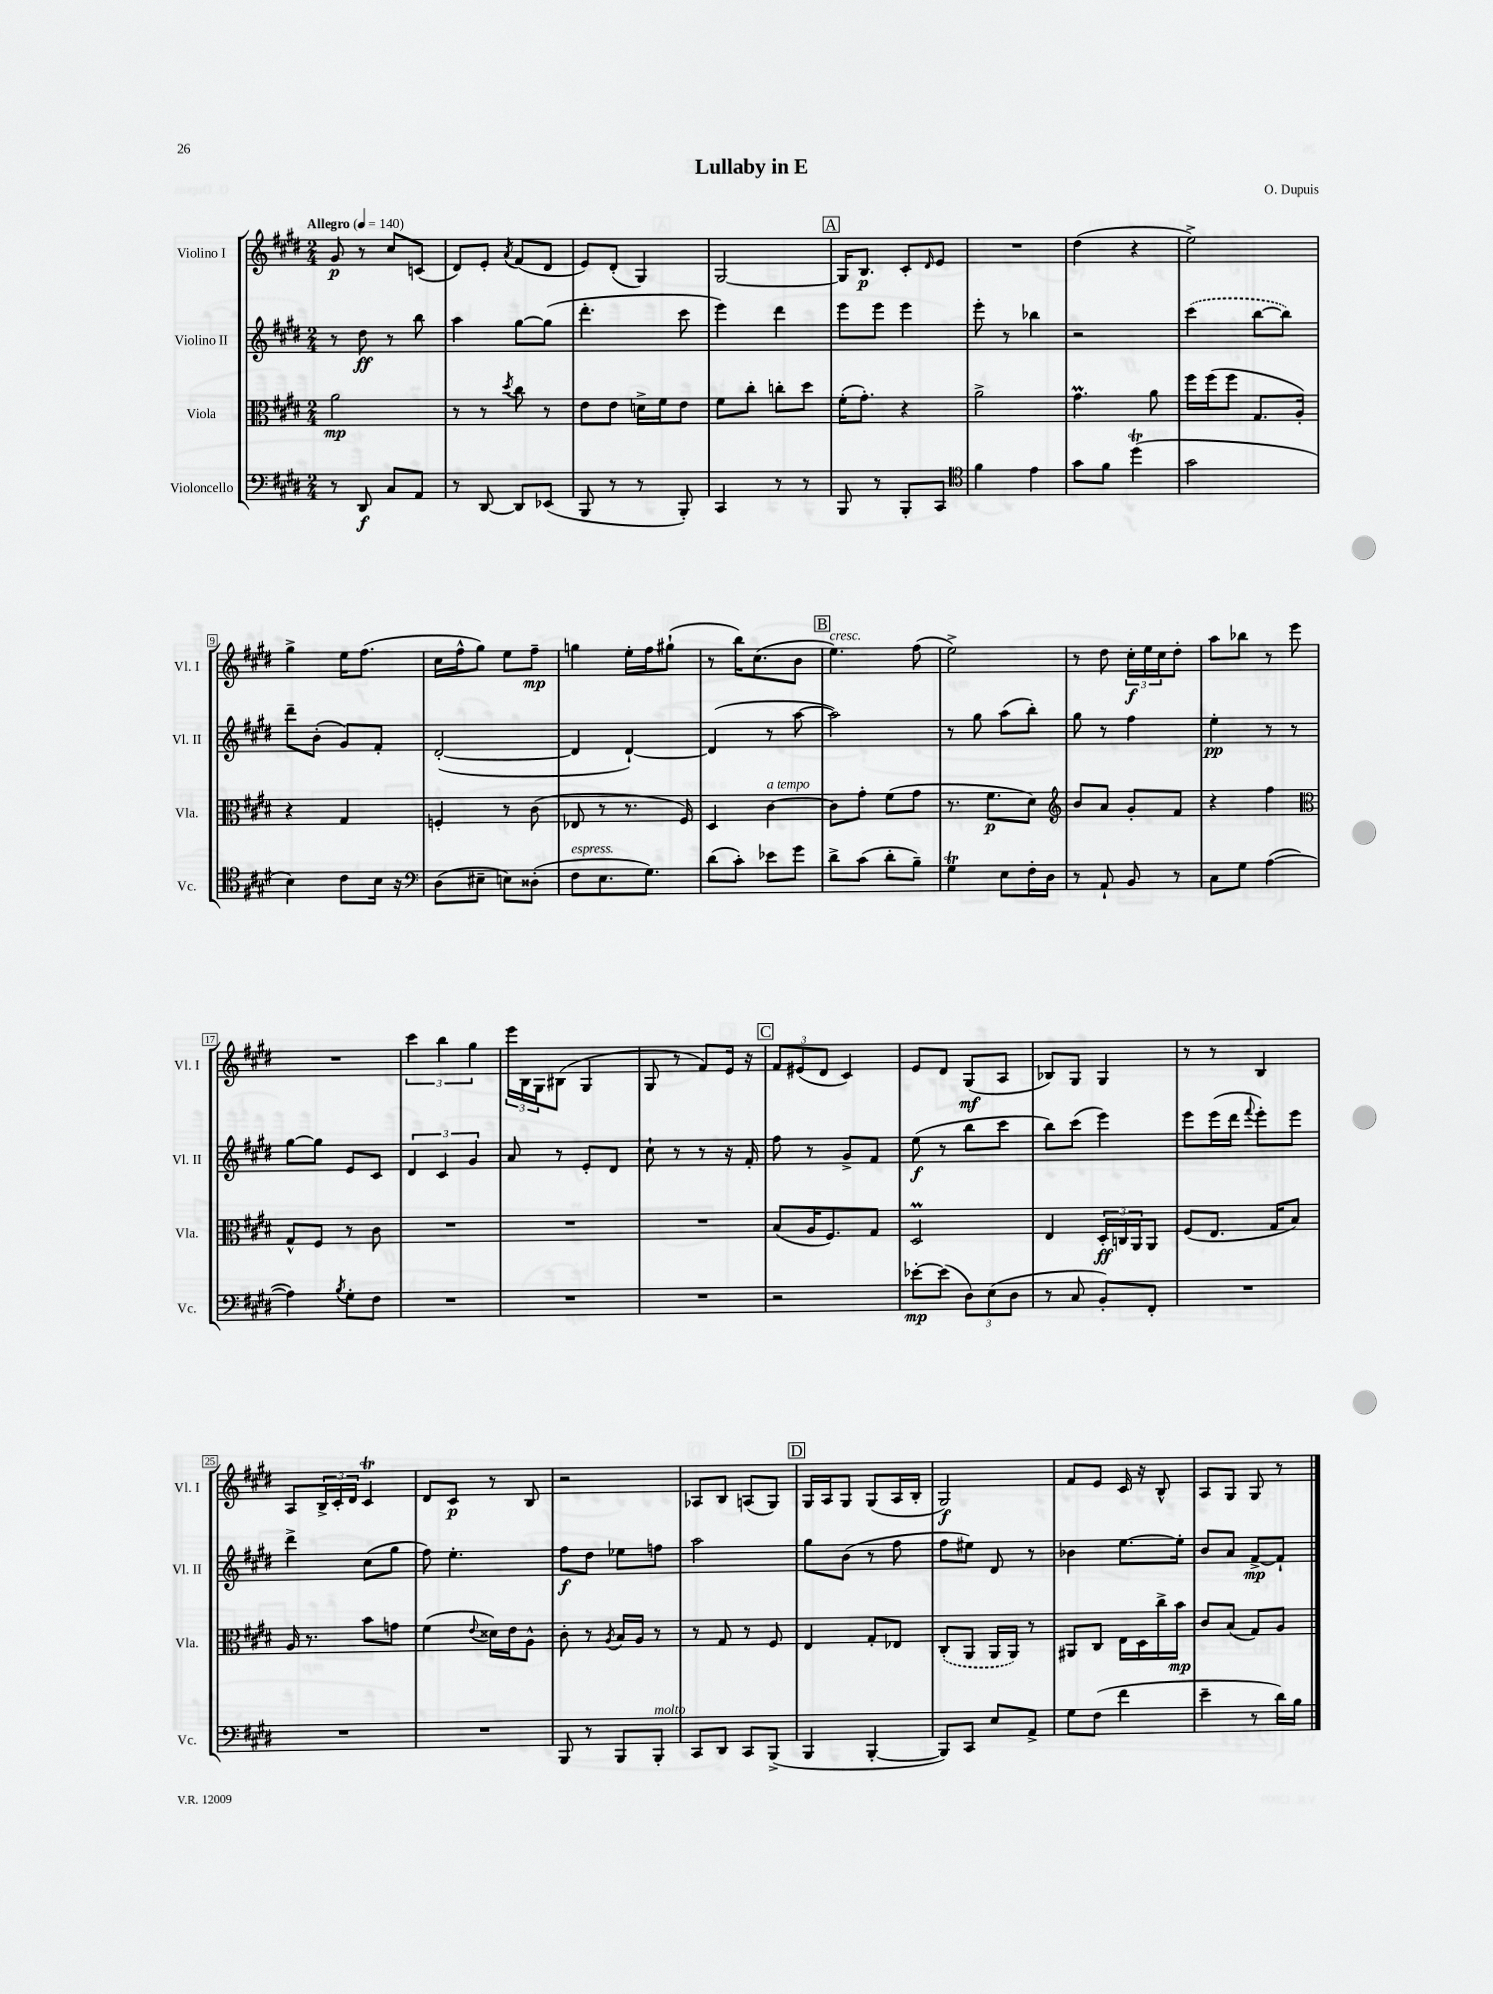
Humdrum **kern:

**kern	**kern	**kern	**kern
*staff4	*staff3	*staff2	*staff1
*clefF4	*clefC3	*clefG2	*clefG2
*k[f#c#g#d#]	*k[f#c#g#d#]	*k[f#c#g#d#]	*k[f#c#g#d#]
*M2/4	*M2/4	*M2/4	*M2/4
*MM140	*MM140	*MM140	*MM140
8r	2a	8r	8g#
8DD#	.	8dd#	8r
8C#	.	8r	8cc#
8AA	.	8bb	(8c
=	=	=	=
8r	8r	4aa	8d#)
[8DD#	8r	.	8e'
.	8qdd#	.	8qa
8DD#]	8cc#	[8gg#	(8f#
(8EE-	8r	(8gg#]	8d#
=	=	=	=
8BBB	8e	4.ddd#'	8e)
8r	8e	.	(8d#'
8r	16d^	.	4G#)
.	16f#	.	.
8BBB')	8e	8ccc#	.
=	=	=	=
4CC#	8f#	4eee)	[2G#
.	8cc#'	.	.
8r	8cc'	4ddd#	.
8r	8dd#	.	.
=	=	=	=
8BBB	(16f#'	8eee	16G#]
.	8.g#')	.	8.B
8r	.	8eee	.
8BBB'	4r	4eee	8c#'
.	.	.	16qqd#
8CC#	.	.	8e
=	=	=	=
*clefC4	*	*	*
4f#	2a^	8eee'	2r
.	.	8r	.
4e	.	4bb-	.
=	=	=	=
8g#	4.g#	2r	(4dd#
8f#	.	.	.
(4dd#	.	.	4r
.	8a	.	.
=	=	=	=
2g#	16ff#	(4ccc#	2ee^)
.	(16ff#	.	.
.	8ff#	.	.
.	8.G#	[8bb	.
.	.	8bb])	.
.	16A')	.	.
=	=	=	=
4B)	4r	8ddd#~	4gg#^
.	.	(8b'	.
8c#	4G#	8g#)	16ee
.	.	.	(8.ff#
16B	.	8f#'	.
16r	.	.	.
=	=	=	=
*clefF4	*	*	*
(8D#	4F'	([2d#'	16cc#
.	.	.	16ff#^^
8E#~	.	.	8gg#)
8E)	8r	.	8ee
(8D##'	(8c#	.	8ff#~
=	=	=	=
8F#	8E-	4d#]	4gg
8.E	8r	.	.
.	8.r	[4d#`)	16ee'
8.G#)	.	.	16ff#
.	.	.	(8gg#`
.	16F#)	.	.
=	=	=	=
(8d#	4D#	(4d#]	8r
8c#')	.	.	16bb)
.	.	.	(8.cc#
8e-	[4c#	8r	.
8g#	.	[8aa	8b
=	=	=	=
8d#^	8c#]	2aa])	4.ee)
(8c#	8g#'	.	.
8d#'	(8f#	.	.
8B~)	8g#	.	(8ff#
=	=	=	=
4G#	8.r	8r	2ee^)
.	.	8gg#	.
.	8.f#	.	.
8E	.	(8aa	.
16F#'	8d#)	8bb')	.
16D#	.	.	.
=	=	=	=
*	*clefG2	*	*
8r	8b	8gg#	8r
8AA`	8a	8r	8dd#
8BB	8g#'	4ff#	24cc#'
.	.	.	24ee
.	.	.	24cc#
8r	8f#	.	8dd#'
=	=	=	=
8C#	4r	4ee'	8aa
8G#	.	.	8bb-
([4A	4ff#	8r	8r
.	.	8r	8eee
=	=	=	=
*	*clefC3	*	*
4A])	8G#^^	[8gg#	2r
.	8F#	8gg#]	.
8qB	.	.	.
8G#'	8r	8e	.
8F#	8c#	8c#	.
=	=	=	=
2r	2r	6d#	6ccc#
.	.	6c#	6bb
.	.	6g#	6gg#
=	=	=	=
2r	2r	8a	24eee
.	.	.	24B
.	.	.	24G#
.	.	8r	(8B#
.	.	8e'	4G#
.	.	8d#	.
=	=	=	=
2r	2r	8cc#`	8G#
.	.	8r	8r
.	.	8r	8f#)
.	.	16r	16e
.	.	16f#'	16r
=	=	=	=
2r	(8B	8ff#	12f#
.	.	.	(12e#
.	16A	8r	.
.	.	.	12d#
.	8.F#)	.	.
.	.	8g#^	4c#)
.	8G#	8f#	.
=	=	=	=
[8e-'	2D#	(8ee	8e
(8e-]	.	8r	8d#
12D#)	.	8bb	(8G#
(12E	.	.	.
.	.	8ccc#	8A
12D#	.	.	.
=	=	=	=
8r	4E	8bb)	8B-)
8C#	.	(8ccc#	8G#
8BB')	24D#'	4eee)	4G#
.	24C	.	.
.	24AA	.	.
8FF#'	8AA	.	.
=	=	=	=
2r	(8F#	8eee	8r
.	8.E	(16eee	8r
.	.	16ddd#	.
.	.	8qqfff#	.
.	.	8eee')	4B
.	16G#	.	.
.	8B)	8eee	.
=	=	=	=
2r	16A	4ddd#^	8A
.	8.r	.	.
.	.	.	24B^
.	.	.	24c#'
.	.	.	24d#
.	8b	(8cc#	4c#
.	8g	8gg#	.
=	=	=	=
2r	(4f#	8ff#)	8d#
.	.	4.ee'	8c#
.	8qqe	.	.
.	16d##)	.	8r
.	16e	.	.
.	8A^^	.	8B
=	=	=	=
8BBB	8c#'	8ff#	2r
8r	8r	8dd#	.
.	8qA	.	.
8BBB	16B	8ee-	.
.	16A	.	.
8BBB'	8r	8ff	.
=	=	=	=
8CC#	8r	2aa	8A-
8DD#	8G#	.	8B
8CC#	8r	.	(8A
(8BBB^	8F#	.	8G#)
=	=	=	=
4BBB	4E	8gg#	16G#
.	.	.	16A
.	.	(8b	8G#
[4BBB'	8G#'	8r	(8G#
.	8E-	8ff#	16A
.	.	.	16B'
=	=	=	=
8BBB])	(8C#'	8ff#	2G#)
8CC#	8AA	8ee#)	.
8E	16AA	8d#	.
.	16AA)	.	.
8AA^	8r	8r	.
=	=	=	=
8G#	8AA#	4b-	8f#
(8F#	8C#	.	8e
4f#	16E	[8.ee	16c#
.	16D#	.	16r
.	16cc#^	.	8B^^
.	16b	16ee']	.
=	=	=	=
4e~	8c#	8b	8A
.	(8B	8a	8G#
8r	8G#)	[8f#^	8G#
16d#)	8A	8f#`]	8r
16B	.	.	.
==	==	==	==
*-	*-	*-	*-
